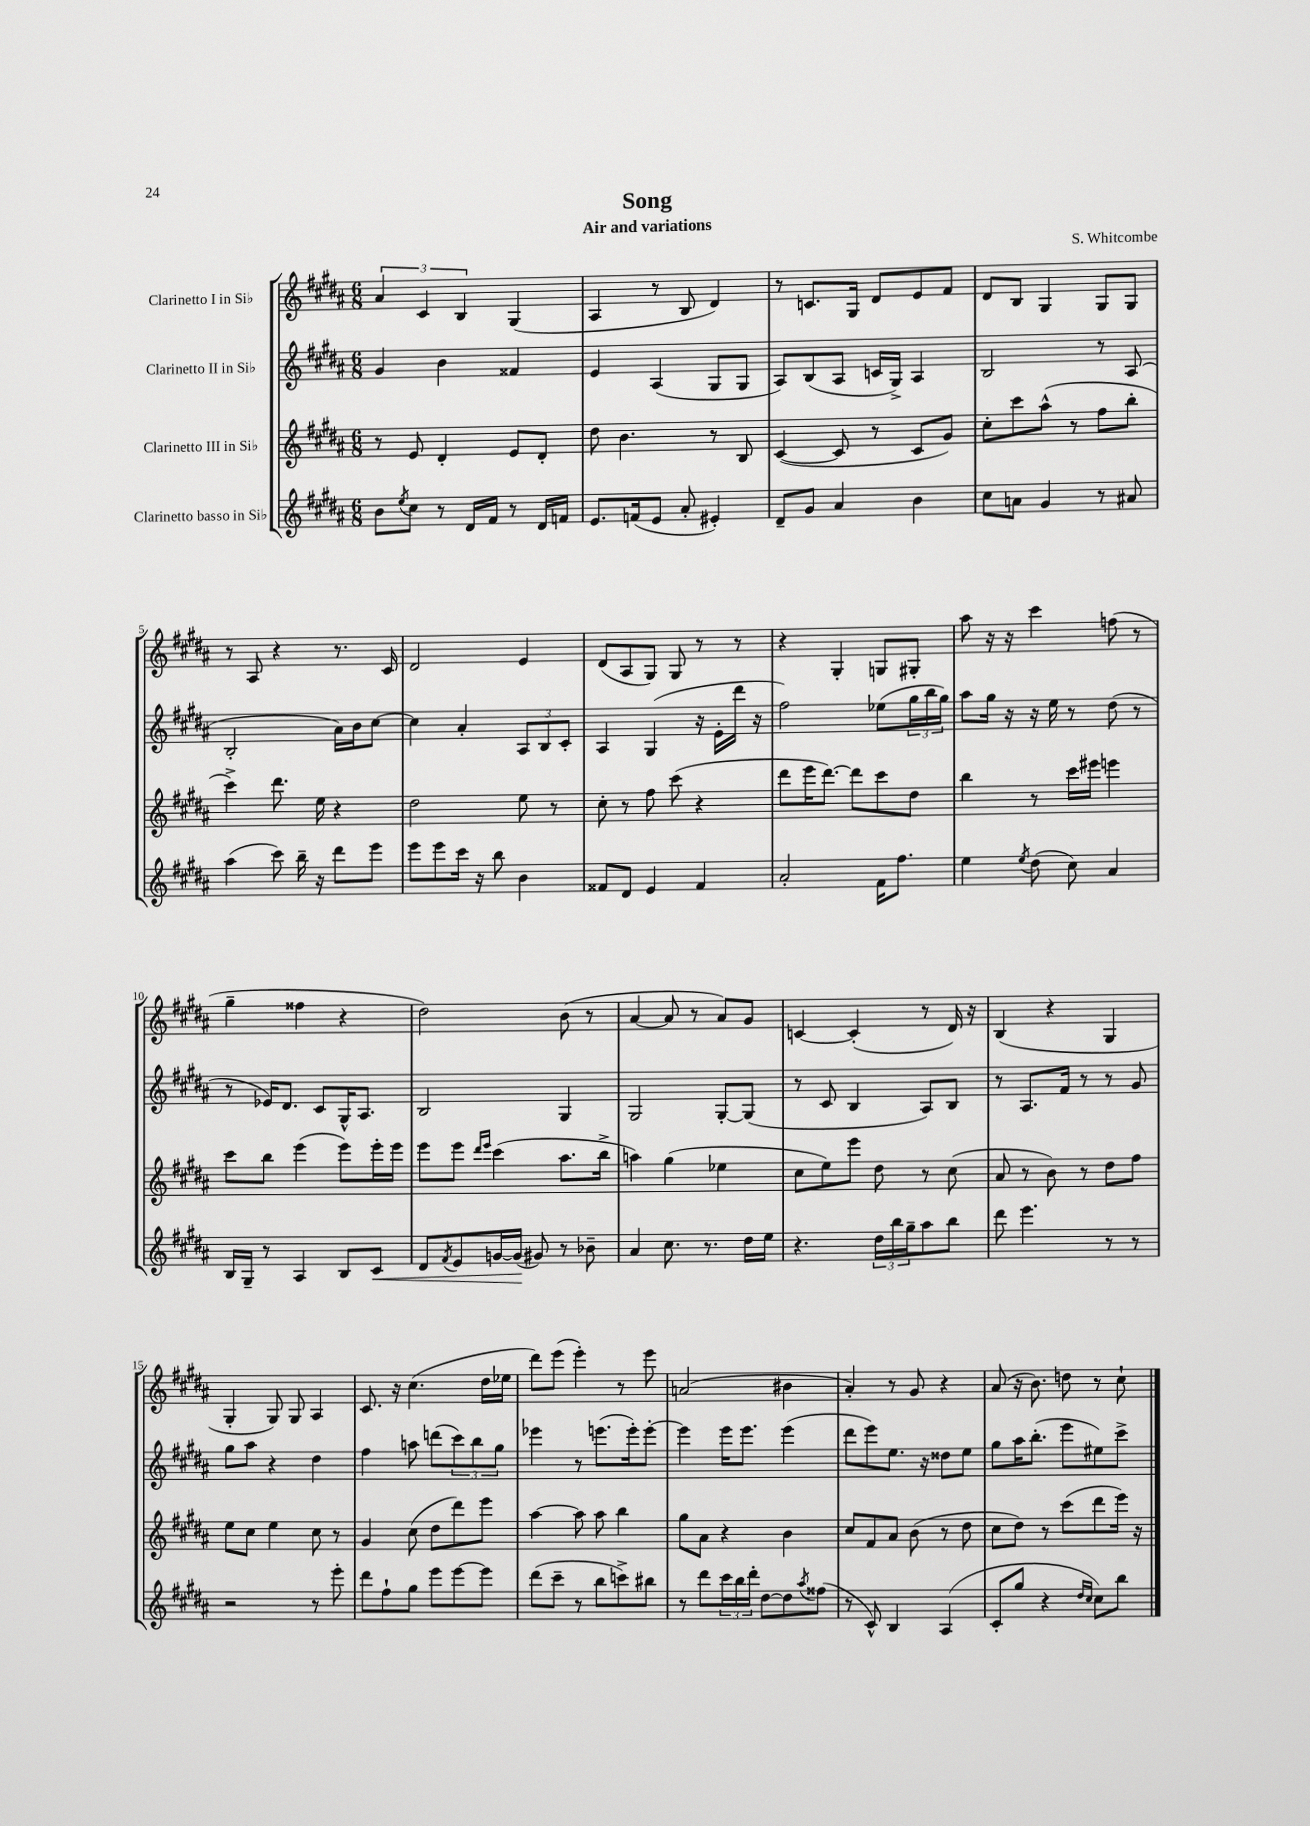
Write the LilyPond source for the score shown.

\header { title = "Song" composer = "S. Whitcombe" subtitle = "Air and variations" }
<<
\new StaffGroup <<
\new Staff = "s0" \with { instrumentName = "Clarinetto I in Sib" } {
    \clef treble \key b \major \numericTimeSignature \time 6/8
    \tuplet 3/2 { ais'4 cis'4 b4 } gis4( |
    ais4 r8 b8 dis'4) |
    r8 c'8. gis16 dis'8 e'8 fis'8 |
    dis'8 b8 gis4 gis8 gis8 |
    r8 ais8 r4 r8. cis'16 |
    dis'2 e'4 |
    dis'8( ais8 gis8) gis8 r8 r8 |
    r4 gis4-. g8 gis8-. |
    ais''8 r16 r16 cis'''4 f''8( r8 |
    gis''4-- fisis''4 r4 |
    dis''2) b'8( r8 |
    ais'4~ ais'8 r8 ais'8) gis'8 |
    c'4~ c'4-.( r8 dis'16) r16 |
    b4( r4 gis4 |
    gis4-. gis8) gis8 ais4 |
    cis'8. r16 cis''4.( dis''16 ees''16 |
    dis'''8) e'''8( e'''4-.) r8 e'''8 |
    a'2( bis'4 |
    ais'4-.) r8 gis'8 r4 |
    ais'8( r16 b'8.) d''8 r8 cis''8-! \bar "|." |
}
\new Staff = "s1" \with { instrumentName = "Clarinetto II in Sib" } {
    \clef treble \key b \major \numericTimeSignature \time 6/8
    gis'4 b'4 fisis'4 |
    e'4 ais4( gis8 gis8 |
    ais8) b8( ais8 c'16 gis16->) ais4 |
    b2 r8 ais8( |
    b2-. ais'16) b'16 cis''8~ |
    cis''4 ais'4-. \tuplet 3/2 { ais8 b8 cis'8-. } |
    ais4 gis4( r16 e'16-. dis'''16 r16 |
    fis''2) ees''8( \tuplet 3/2 { gis''16 b''16 gis''16) } |
    ais''8 gis''16 r16 r16 e''16 r8 dis''8( r8 |
    r8 ees'16) dis'8. cis'8 gis16-^ ais8. |
    b2 gis4 |
    gis2 gis8~-. gis8( |
    r8 cis'8 b4 ais8) b8 |
    r8 ais8. fis'16 r8 r8 gis'8 |
    gis''8 ais''8 r4 dis''4 |
    fis''4 a''8 d'''8( \tuplet 3/2 { cis'''8) b''8 gis''8 } |
    ees'''4 r8 e'''8.( e'''16-.) e'''8~-. |
    e'''4 e'''16 e'''8. e'''4( |
    dis'''8 e'''8) e''8. r16 disis''8 e''8 |
    gis''8 ais''16 b''8.-.( e'''8 eis''8) cis'''8-> \bar "|." |
}
\new Staff = "s2" \with { instrumentName = "Clarinetto III in Sib" } {
    \clef treble \key b \major \numericTimeSignature \time 6/8
    r8 e'8 dis'4-. e'8 dis'8-. |
    dis''8 b'4. r8 b8 |
    cis'4~( cis'8 r8 cis'8 gis'8) |
    cis''8-. cis'''8 ais''8-^( r8 fis''8 b''8-. |
    cis'''4->) dis'''8. e''16 r4 |
    dis''2 e''8 r8 |
    cis''8-. r8 fis''8 cis'''8( r4 |
    dis'''8 e'''16 dis'''8.~) dis'''8 cis'''8 dis''8 |
    b''4 r8 cis'''16 eis'''16 e'''4 |
    cis'''8 b''8 e'''4( e'''8) e'''16-. e'''16 |
    e'''8 e'''8 \grace { dis'''16 e'''16 } cis'''4( ais''8. b''16-> |
    a''4) gis''4( ees''4 |
    cis''8 e''8) e'''8 dis''8 r8 cis''8( |
    ais'8 r8 b'8) r8 dis''8 fis''8 |
    e''8 cis''8 e''4 cis''8 r8 |
    gis'4 cis''8( dis''8 dis'''8) e'''8 |
    ais''4~ ais''8 ais''8 b''4 |
    gis''8 ais'8 r4 b'4 |
    cis''8 fis'8 ais'8 b'8( r8 dis''8 |
    cis''8 dis''8) r8 cis'''8( dis'''8 e'''16) r16 \bar "|." |
}
\new Staff = "s3" \with { instrumentName = "Clarinetto basso in Sib" } {
    \clef treble \key b \major \numericTimeSignature \time 6/8
    b'8 \acciaccatura { e''8 } cis''8 r8 dis'16 fis'16 r8 dis'16 f'16 |
    e'8. f'16( e'8 ais'8-. eis'4-.) |
    dis'8-- gis'8 ais'4 b'4 |
    cis''8 a'8 gis'4 r8 ais'8 |
    ais''4( cis'''8) b''16-- r16 dis'''8 e'''8 |
    e'''8 e'''8 cis'''16 r16 b''8 b'4 |
    fisis'8 dis'8 e'4 fisis'4 |
    ais'2-. fis'16 fis''8. |
    e''4 \acciaccatura { e''8 } dis''8( cis''8) ais'4 |
    b16 gis16-- r8 ais4 b8 cis'8\< |
    dis'8 \acciaccatura { fis'8 } e'8 g'16~ g'16\!( gis'8) r8 bes'8-- |
    ais'4 cis''8. r8. dis''16 e''16 |
    r4. \tuplet 3/2 { dis''16 b''16 gis''16-- } ais''8 b''8 |
    dis'''8 e'''4. r8 r8 |
    r2 r8 e'''8-. |
    dis'''8 fis''8-! gis''8 e'''8 e'''8~ e'''8 |
    dis'''8( cis'''8-- r8 b''8 c'''8->) bis''8 |
    r8 dis'''8 \tuplet 3/2 { cis'''16 b''16 dis'''16-. } dis''8~ dis''8 \acciaccatura { ais''8 } fisis''8( |
    r8 cis'8-^) b4 ais4( |
    cis'8-. gis''8 r4 \grace { dis''16 cis''16 } cis''8) b''8 \bar "|." |
}
>>
>>
